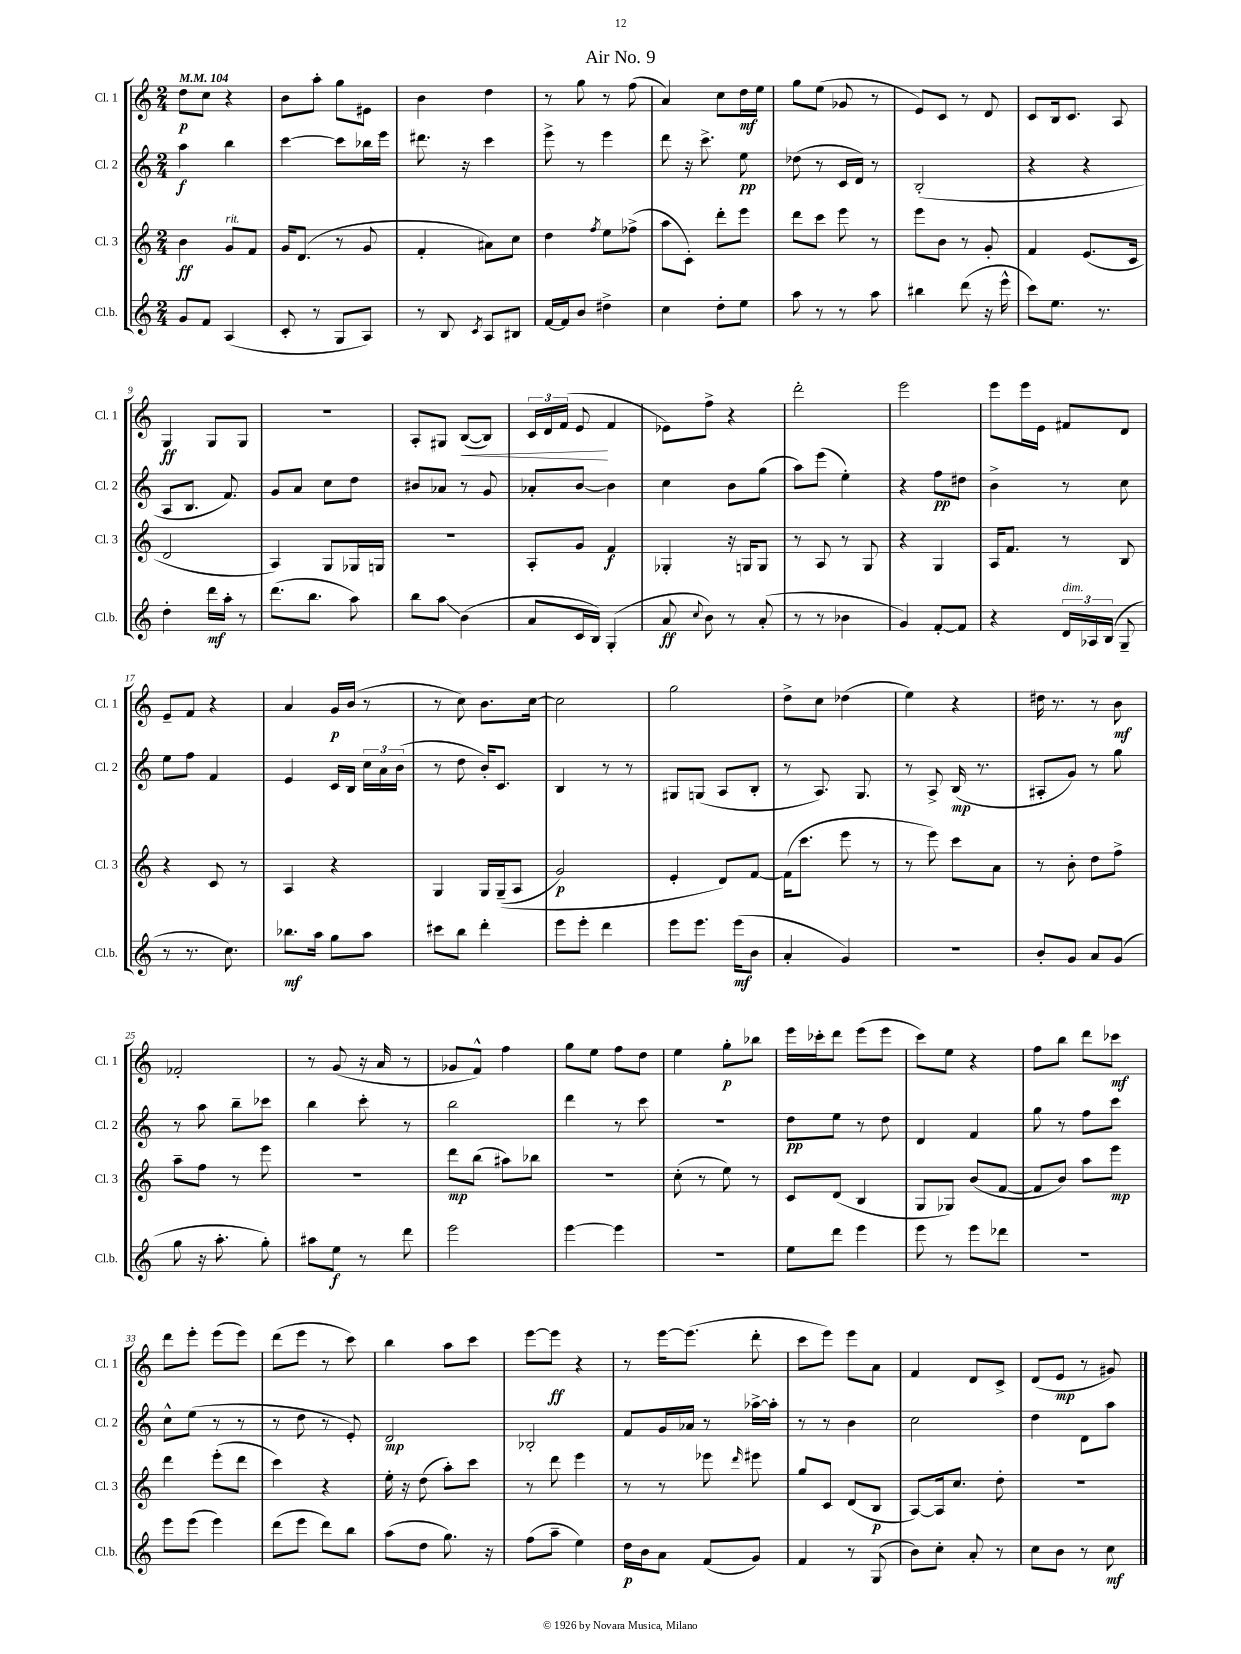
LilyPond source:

\header { title = "Air No. 9" }
<<
\new StaffGroup <<
\new Staff = "s0" \with { instrumentName = "Cl. 1" shortInstrumentName = "Cl. 1" } {
    \clef treble \key c \major \numericTimeSignature \time 2/4 \tempo 4 = 104
    \autoBeamOff d''8[\p c''8] r4 |
    b'8[ a''8]-. g''8[ eis'8] |
    b'4 d''4 |
    r8 g''8 r8 f''8( |
    a'4) c''8[ d''16\mf e''16] |
    g''8[ e''8]( ges'8 r8 |
    e'8[) c'8] r8 d'8 |
    c'8[ b16 c'8.] a8 |
    g4\ff g8[ g8] |
    r2 |
    a8[-. gis8] b8[~\<( b8]) |
    \tuplet 3/2 { c'16[ d'16 f'16]( } e'8\! f'4 |
    ees'8[) f''8]-> r4 |
    d'''2-. |
    e'''2 |
    e'''8[ e'''16 e'16] fis'8[ d'8] |
    e'8[-- f'8] r4 |
    a'4 g'16[\p b'16]( r8 |
    r8 c''8) b'8.[ c''16]~ |
    c''2 |
    g''2 |
    d''8[-> c''8] des''4( |
    e''4) r4 |
    dis''16 r8. r8 b'8\mf |
    fes'2-. |
    r8 g'8( r16 a'16 r8 |
    ges'8[ f'8]-^) f''4 |
    g''8[ e''8] f''8[ d''8] |
    e''4 g''8[-.\p bes''8] |
    e'''16[ ces'''16-. d'''8] e'''8[( e'''8] |
    c'''8[) e''8] r4 |
    f''8[ b''8] d'''8[ ces'''8]\mf |
    d'''8[ e'''8]-. e'''8[( e'''8]) |
    d'''8[( e'''8] r8 c'''8) |
    b''4 a''8[ c'''8] |
    e'''8[~ e'''8]\ff r4 |
    r8 e'''16[~ e'''8.]( d'''8-. |
    c'''8[ e'''8]) e'''8[ a'8] |
    f'4 d'8[ c'8]-> |
    d'8[( e'8]\mp r8 gis'8) \bar "|." |
}
\new Staff = "s1" \with { instrumentName = "Cl. 2" shortInstrumentName = "Cl. 2" } {
    \clef treble \key c \major \numericTimeSignature \time 2/4
    \autoBeamOff a''4\f b''4 |
    c'''4~ c'''8[ bes''16 e'''16] |
    dis'''8. r16 c'''4 |
    e'''8-> r8 e'''4 |
    d'''8 r16 c'''8.-> e''8\pp |
    des''8( r8 c'16[ d'16]) r8 |
    b2-.( |
    r4 r4 |
    a8[ b8.] f'8.) |
    g'8[ a'8] c''8[ d''8] |
    bis'8[ aes'8] r8 g'8 |
    aes'8[-. b'8]~ b'4 |
    c''4 b'8[ g''8]( |
    a''8[) e'''8]( e''4-.) |
    r4 f''8[\pp dis''8] |
    b'4-> r8 c''8 |
    e''8[ f''8] f'4 |
    e'4 c'16[ b16] \tuplet 3/2 { c''16[ a'16 b'16]( } |
    r8 d''8 b'16[-.) c'8.] |
    b4 r8 r8 |
    gis8[ g8]( a8[ b8]-. |
    r8 a8.) g8. |
    r8 a8-> b16\mp( r8. |
    ais8[-. g'8]) r8 g''8 |
    r8 a''8 b''8[-- ces'''8] |
    b''4 c'''8-. r8 |
    b''2 |
    d'''4 r8 c'''8 |
    r2 |
    d''8[\pp e''8] r8 d''8 |
    d'4 f'4 |
    g''8 r8 f''8[ c'''8] |
    c''8[-^ e''8]( r8 r8 |
    r8 d''8 r8 e'8-.) |
    d'2\mp |
    bes2-. |
    f'8[ g'16 aes'16] r8 aes''16[~-> aes''16]-. |
    r8 r8 b'4 |
    c''2 |
    d''4 d'8[ a''8] \bar "|." |
}
\new Staff = "s2" \with { instrumentName = "Cl. 3" shortInstrumentName = "Cl. 3" } {
    \clef treble \key c \major \numericTimeSignature \time 2/4
    \autoBeamOff b'4\ff g'8[^\markup { \italic "rit." } f'8] |
    g'16[ d'8.]( r8 g'8 |
    f'4-. ais'8[) c''8] |
    d''4 \acciaccatura { f''8 } e''8[ fes''8]->( |
    a''8[ c'8]-.) d'''8[-. e'''8] |
    d'''8[ c'''8] e'''8 r8 |
    e'''8[ b'8] r8 g'8-. |
    f'4 e'8.[( c'16] |
    d'2 |
    a4) g8[ ges16 g16] |
    r2 |
    a8[-. g'8] f'4\f |
    ges4-. r16 g16[ g8] |
    r8 a8 r8 g8 |
    r4 g4 |
    a16[ f'8.] r8 b8 |
    r4 c'8 r8 |
    a4 r4 |
    g4 g16[ g16--(\( a8] |
    g'2\p) |
    e'4-. d'8[\) f'8]~ |
    f'16[( c'''8.] e'''8 r8 |
    r8 e'''8) c'''8[ a'8] |
    r8 b'8-. d''8[ f''8]-> |
    a''8[-- f''8] r8 e'''8 |
    r2 |
    d'''8[\mp b''8]( ais''8[) bes''8] |
    R2 |
    c''8-.( r8 e''8) r8 |
    c'8[ d'8]( b4 |
    g8[ ges8]) b'8[( f'8]~ |
    f'8[ b'8]) a''8[ e'''8]\mp |
    d'''4 e'''8[-.( d'''8] |
    c'''4) r4 |
    e''16-. r16 d''8( a''8[-.) c'''8] |
    r8 d'''8 e'''4 |
    r8 r8 ees'''8 \grace { d'''16 } eis'''8 |
    g''8[ c'8] d'8[( b8]\p |
    a8[~) a16 c''8.] d''8-. |
    R2 \bar "|." |
}
\new Staff = "s3" \with { instrumentName = "Cl.b." shortInstrumentName = "Cl.b." } {
    \clef treble \key c \major \numericTimeSignature \time 2/4
    \autoBeamOff g'8[ f'8] a4( |
    c'8-. r8 g8[ a8]) |
    r8 b8 \acciaccatura { c'8 } a8[ bis8] |
    f'16[~ f'16 b'8] dis''4-> |
    c''4 d''8[-. e''8] |
    a''8 r8 r8 a''8 |
    bis''4 d'''8( r16 e'''16-^ |
    c'''8[) e''8.] r8. |
    d''4-. d'''16[\mf a''16]-. r8 |
    d'''8.[( b''8.] a''8) |
    b''8[ a''8]\glissando b'4( |
    a'8[ c'16 b16]) g4-.( |
    a'8\ff \appoggiatura { c''8 } b'8) r8 a'8-.( |
    r8 r8 bes'4 |
    g'4) f'8[~-. f'8] |
    r4 \tuplet 3/2 { d'16[^\markup { \italic "dim." } aes16 b16]( } g8-- |
    r8 r8. c''8.) |
    bes''8.[\mf a''16] g''8[ a''8] |
    cis'''8[ b''8] d'''4-. |
    e'''8[ e'''8]-. d'''4 |
    e'''8[ e'''8.] e'''16[\mf( b'8] |
    a'4-. g'4) |
    R2 |
    b'8[-. g'8] a'8[ g'8]( |
    g''8 r16 a''8.-. g''8-.) |
    ais''8[ e''8]\f r8 d'''8 |
    e'''2 |
    e'''4~ e'''4 |
    r2 |
    e''8[ d'''8] e'''4 |
    e'''8 r8 e'''8[ des'''8] |
    R2 |
    e'''8[ e'''8]( e'''4) |
    d'''8[( e'''8] d'''8[) b''8] |
    a''8[( d''8] g''8.) r16 |
    f''8[( a''8]-- e''4) |
    d''16[\p b'16 a'8] f'8[( g'8]) |
    f'4 r8 g8( |
    b'8[) c''8]-. a'8-. r8 |
    c''8[ b'8] r8 c''8\mf \bar "|." |
}
>>
>>
